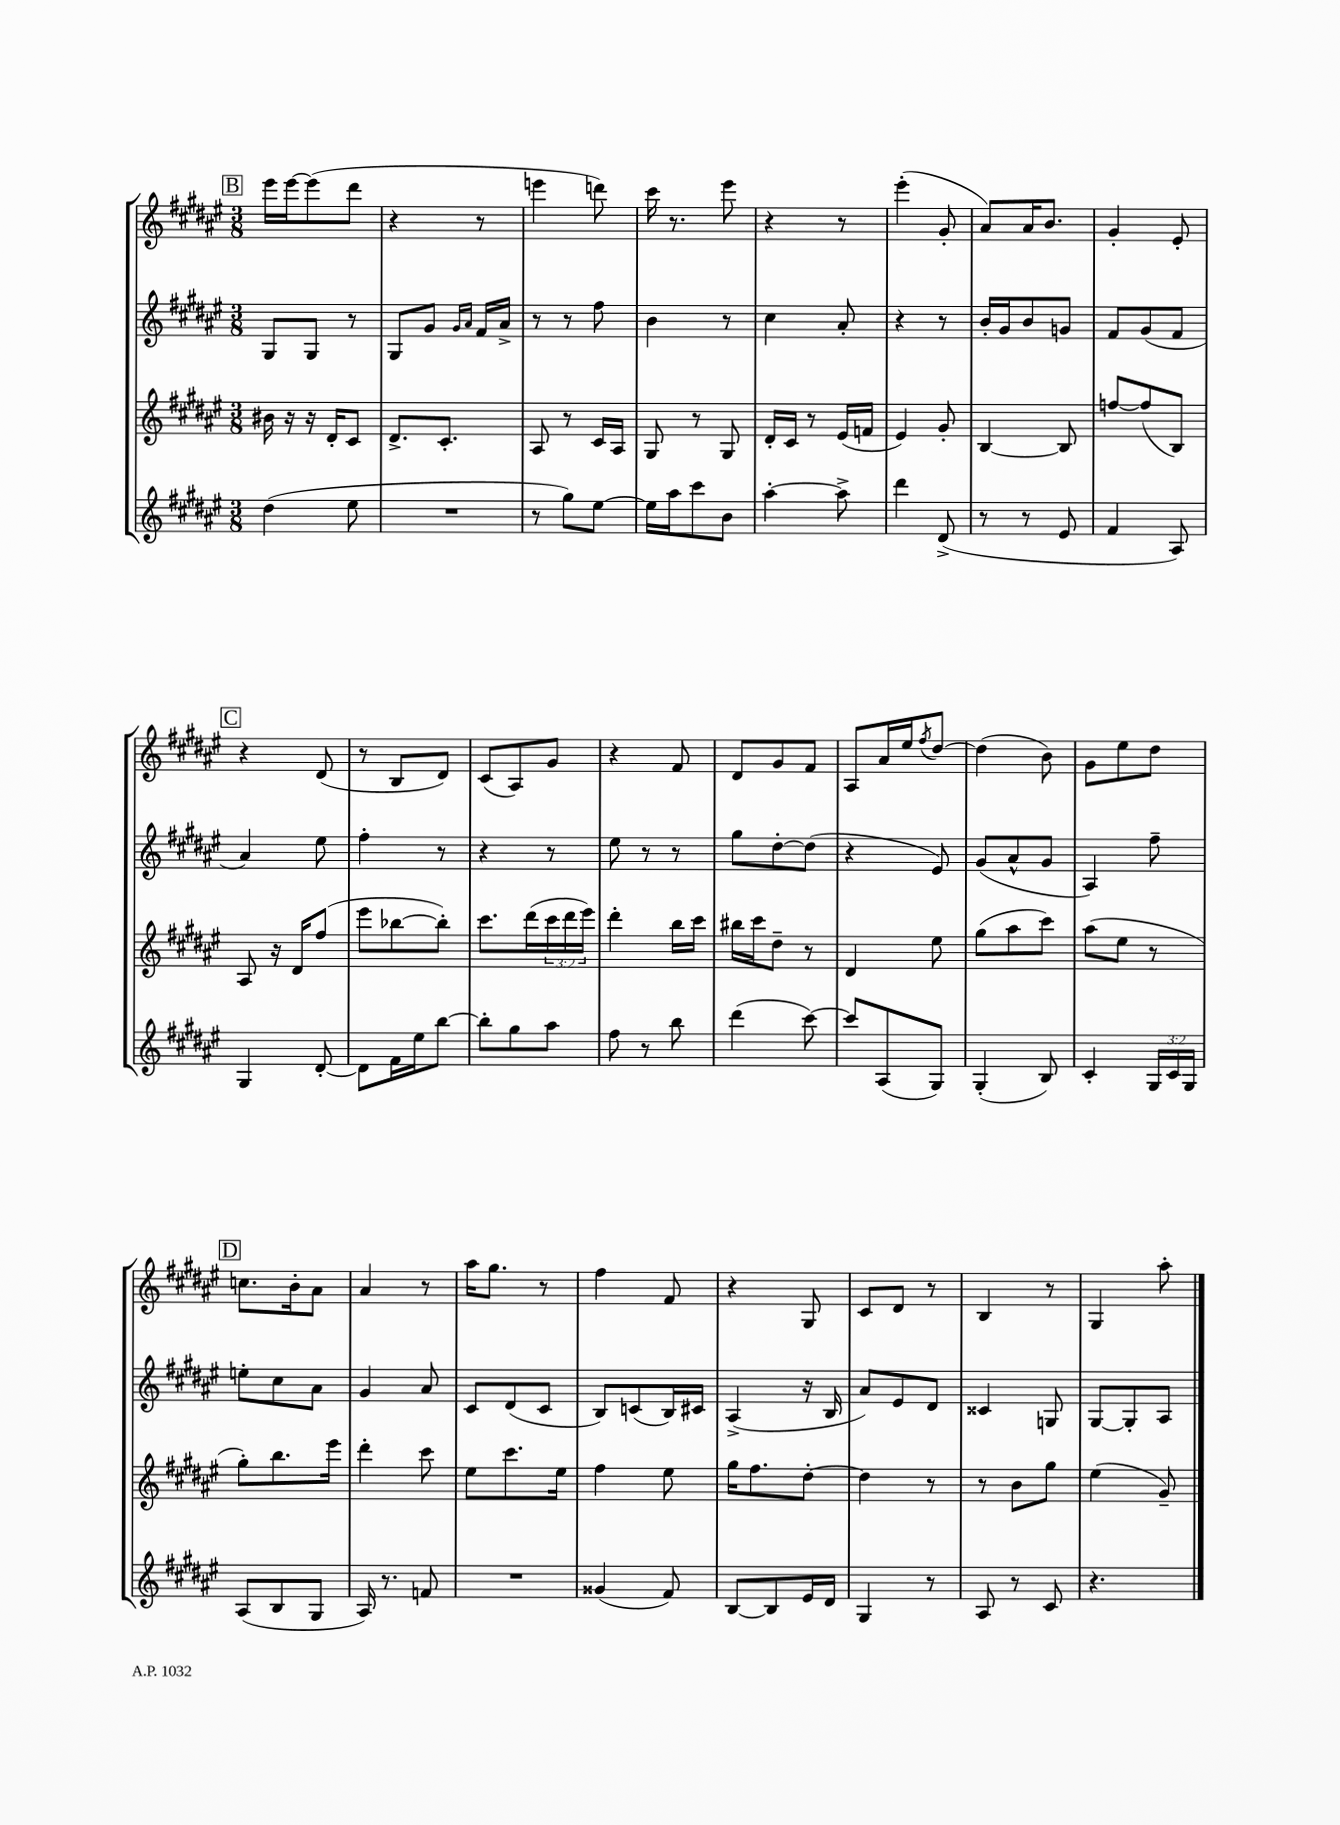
<<
\new StaffGroup <<
\new Staff = "s0" {
    \clef treble \key fis \major \numericTimeSignature \time 3/8
    \mark \markup { \box "B" } eis'''16 eis'''16~ eis'''8( dis'''8 |
    r4 r8 |
    e'''4 d'''8) |
    cis'''16 r8. eis'''8 |
    r4 r8 |
    eis'''4-.( gis'8-. |
    ais'8) ais'16 b'8. |
    gis'4-. eis'8-. |
    \mark \markup { \box "C" } r4 dis'8( |
    r8 b8 dis'8) |
    cis'8( ais8) gis'8 |
    r4 fis'8 |
    dis'8 gis'8 fis'8 |
    ais8 ais'16 eis''16 \acciaccatura { fis''8 } dis''8~ |
    dis''4( b'8) |
    gis'8 eis''8 dis''8 |
    \mark \markup { \box "D" } c''8. b'16-. ais'8 |
    ais'4 r8 |
    ais''16 gis''8. r8 |
    fis''4 fis'8 |
    r4 gis8 |
    cis'8 dis'8 r8 |
    b4 r8 |
    gis4 ais''8-. \bar "|." |
}
\new Staff = "s1" {
    \clef treble \key fis \major \numericTimeSignature \time 3/8
    \mark \markup { \box "B" } gis8 gis8 r8 |
    gis8 gis'8 \grace { gis'16 ais'16 } fis'16 ais'16-> |
    r8 r8 fis''8 |
    b'4 r8 |
    cis''4 ais'8-. |
    r4 r8 |
    b'16-. gis'16 b'8 g'8 |
    fis'8 gis'8( fis'8 |
    \mark \markup { \box "C" } ais'4) eis''8 |
    fis''4-. r8 |
    r4 r8 |
    eis''8 r8 r8 |
    gis''8 dis''8~-. dis''8( |
    r4 eis'8) |
    gis'8( ais'8-^ gis'8 |
    ais4) fis''8-- |
    \mark \markup { \box "D" } e''8-. cis''8 ais'8 |
    gis'4 ais'8 |
    cis'8 dis'8( cis'8 |
    b8) c'8( b16) cis'16 |
    ais4->( r16 b16 |
    ais'8) eis'8 dis'8 |
    cisis'4 g8 |
    gis8~ gis8-. ais8 \bar "|." |
}
\new Staff = "s2" {
    \clef treble \key fis \major \numericTimeSignature \time 3/8 \override Staff.TupletNumber.text = #tuplet-number::calc-fraction-text
    \mark \markup { \box "B" } bis'16 r16 r16 dis'16-. cis'8 |
    dis'8.-> cis'8.-. |
    ais8 r8 cis'16 ais16 |
    gis8 r8 gis8 |
    dis'16-. cis'16 r8 eis'16( f'16 |
    eis'4) gis'8-. |
    b4~ b8 |
    f''8~ f''8( b8) |
    \mark \markup { \box "C" } ais8 r16 dis'16 fis''8( |
    eis'''8 bes''8~ bes''8-.) |
    cis'''8. dis'''16( \tuplet 3/2 { cis'''16 dis'''16 eis'''16) } |
    dis'''4-. b''16 cis'''16 |
    bis''16 cis'''16 dis''8-- r8 |
    dis'4 eis''8 |
    gis''8( ais''8 cis'''8) |
    ais''8( eis''8 r8 |
    \mark \markup { \box "D" } gis''8-.) b''8. eis'''16 |
    dis'''4-. cis'''8 |
    eis''8 cis'''8. eis''16 |
    fis''4 eis''8 |
    gis''16 fis''8. dis''8~-. |
    dis''4 r8 |
    r8 b'8 gis''8 |
    eis''4( gis'8--) \bar "|." |
}
\new Staff = "s3" {
    \clef treble \key fis \major \numericTimeSignature \time 3/8 \override Staff.TupletNumber.text = #tuplet-number::calc-fraction-text
    \mark \markup { \box "B" } dis''4( eis''8 |
    R4. |
    r8 gis''8) eis''8~ |
    eis''16 ais''16 cis'''8 b'8 |
    ais''4~-. ais''8-> |
    dis'''4 dis'8->( |
    r8 r8 eis'8 |
    fis'4 ais8) |
    \mark \markup { \box "C" } gis4 dis'8~-. |
    dis'8 fis'16 eis''16 b''8~ |
    b''8-. gis''8 ais''8 |
    fis''8 r8 b''8 |
    dis'''4( cis'''8~) |
    cis'''8 ais8( gis8) |
    gis4-.( b8) |
    cis'4-. \tuplet 3/2 { gis16 cis'16 gis16 } |
    \mark \markup { \box "D" } ais8( b8 gis8 |
    ais16) r8. f'8 |
    R4. |
    gisis'4( fis'8) |
    b8~ b8 eis'16 dis'16 |
    gis4 r8 |
    ais8 r8 cis'8 |
    r4. \bar "|." |
}
>>
>>
\layout { \context { \Score \remove "Bar_number_engraver" } }
